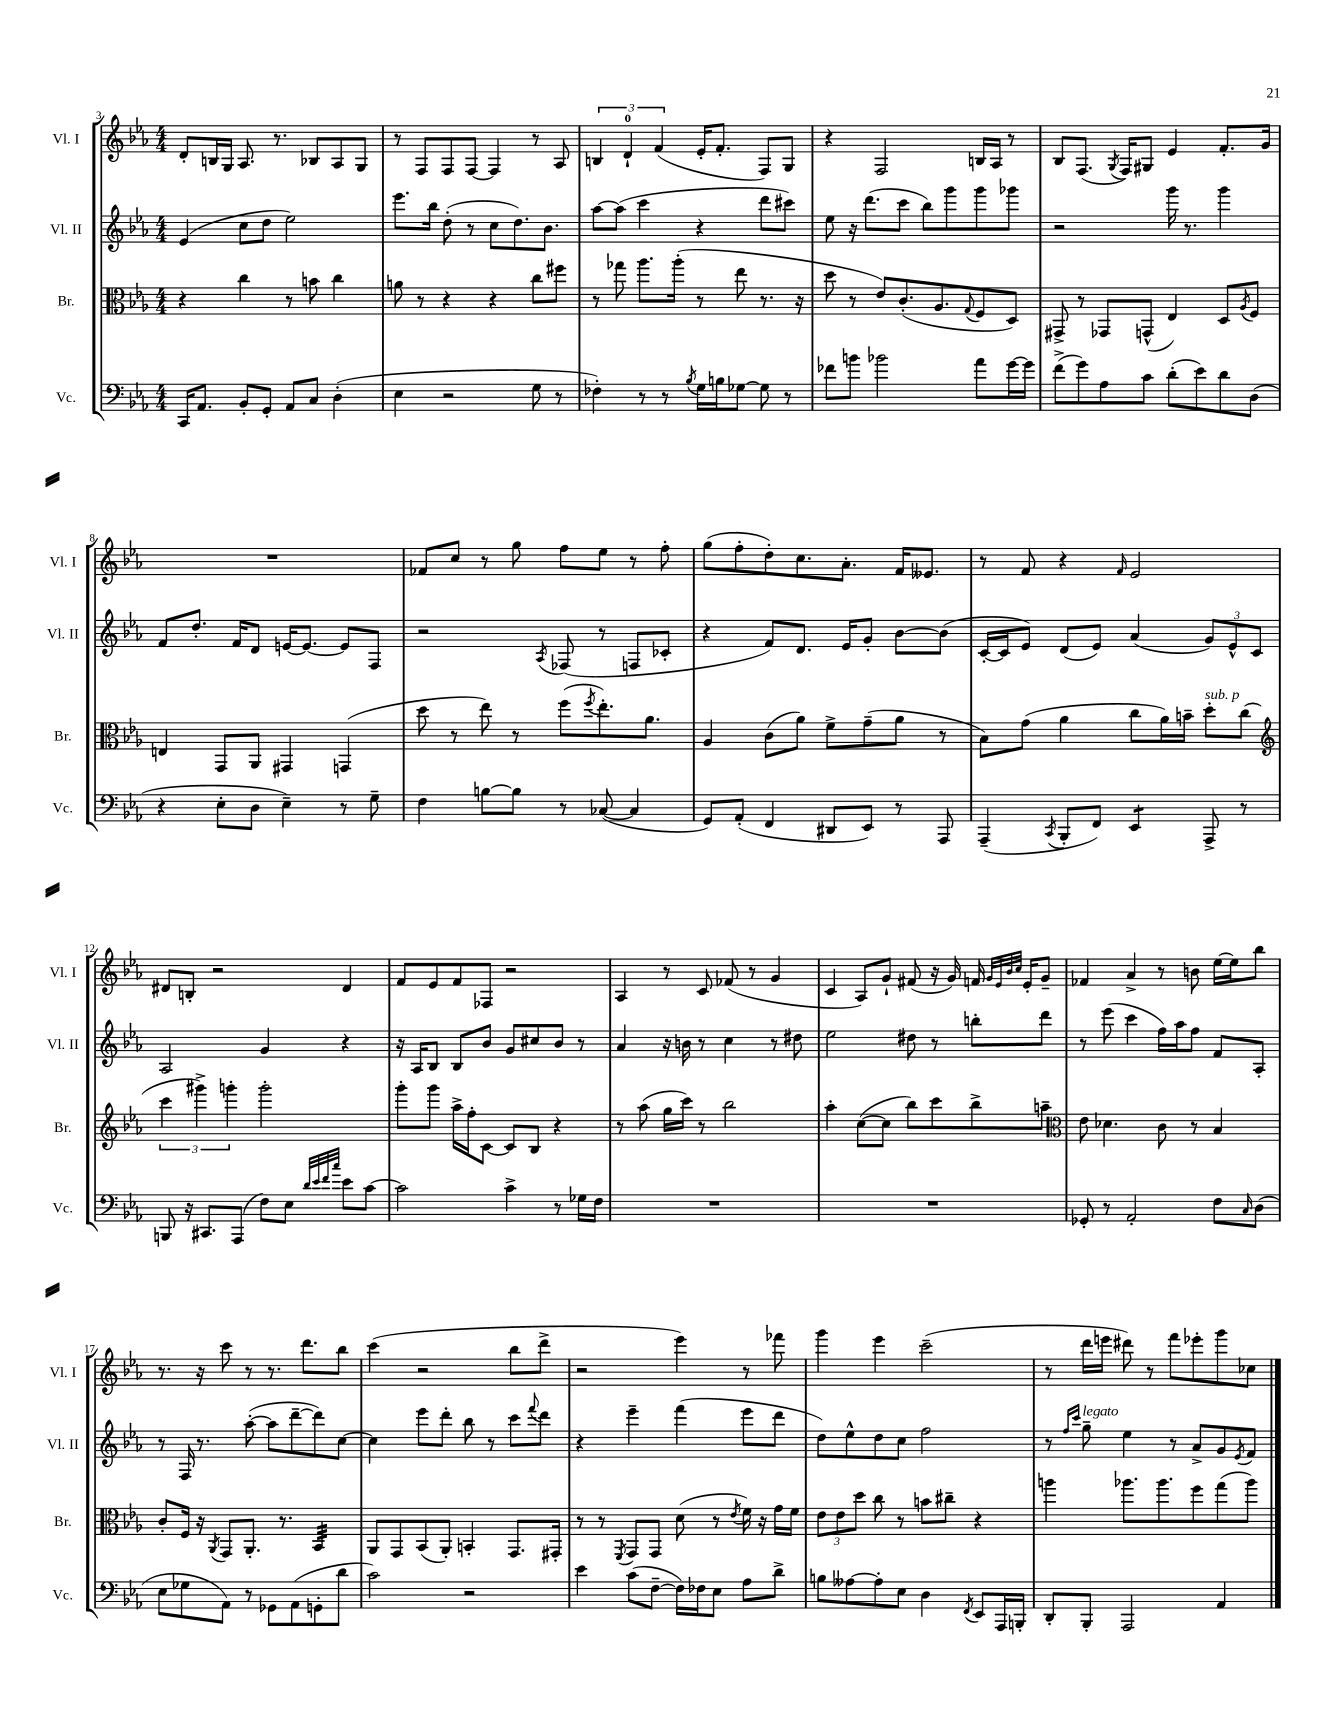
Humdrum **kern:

**kern	**kern	**kern	**kern
*staff4	*staff3	*staff2	*staff1
*clefF4	*clefC3	*clefG2	*clefG2
*k[b-e-a-]	*k[b-e-a-]	*k[b-e-a-]	*k[b-e-a-]
*M4/4	*M4/4	*M4/4	*M4/4
16CC	4r	(4e-	8d'
8.AA-	.	.	.
.	.	.	16B
.	.	.	16G
8BB-'	4cc	8cc	8.A-
8GG'	.	8dd	.
.	.	.	8.r
8AA-	8r	2ee-)	.
8C	8b	.	8B-
(4D'	4cc	.	8A-
.	.	.	8G
=	=	=	=
4E-	8a	8.eee-	8r
.	8r	.	8F
.	.	16bb-	.
2r	4r	(8dd'	8F
.	.	8r	[8F
.	4r	8cc	4F]
.	.	8.dd)	.
8G	8cc	.	8r
.	.	8.b-	.
8r	8ff#	.	8A-
=	=	=	=
4F-')	8r	[8aa-	6B
.	8gg-	(8aa-]	.
.	.	.	6d`
8r	8.aa-	4ccc	.
.	.	.	(6f
8r	.	.	.
.	(16aa-'	.	.
8qB-	.	.	.
16G	8r	4r	16e-'
16B	.	.	8.f'
[8G-	8ee-	.	.
8G-]	8.r	8ddd	8F)
8r	.	8ccc#)	8G
.	16r	.	.
=	=	=	=
8f-	8dd	8ee-	4r
8b	8r	16r	.
.	.	(8.ddd	.
2b-	8e-)	.	2F
.	(8.c'	8ccc	.
.	.	8bb-)	.
.	8.A-	.	.
.	.	8ggg	.
.	8qqG	.	.
8a-	8F	8ggg	16B
.	.	.	16A-
[16g	8D)	8ggg-	8r
16g]	.	.	.
=	=	=	=
(8f^	8GG#^	2r	8B-
8g)	8r	.	(8.F
8A-	8GG-	.	.
.	.	.	8qG
.	.	.	16F)
8c	(8GG^^	.	8G#
(8d'	4E-)	16ggg	4e-
.	.	8.r	.
8e-)	.	.	.
8d	8D	4ggg	8.f'
.	8qA-	.	.
(8D	8F	.	.
.	.	.	16g
=	=	=	=
4r	4E	8f	1r
.	.	8.dd'	.
8E-'	8GG	.	.
.	.	16f	.
8D	8AA-	8d	.
4E-~)	4GG#	[16e	.
.	.	8.e_	.
8r	(4GG	8e]	.
8G~	.	8F	.
=	=	=	=
4F	8dd	2r	8f-
.	8r	.	8cc
[8B	8ee-)	.	8r
8B]	8r	.	8gg
.	.	8qA-	.
8r	(8ff	(8F-	8ff
.	8qff	.	.
([8C-	8.ee-')	8r	8ee-
4C-]	.	8F	8r
.	8.a-	.	.
.	.	8c-'	8ff'
=	=	=	=
8GG)	4A-	4r	(8gg
(8AA-'	.	.	8ff'
4FF	(8c	8f)	8dd')
.	8a-)	8.d	8.cc
8DD#	8f^	.	.
.	.	16e-	8.a-'
8EE-)	(8g~	8g'	.
8r	8a-	[8b-	16f
.	.	.	8.e--
8AAA-	8r	(8b-]	.
=	=	=	=
(4AAA-~	8B-)	[16c'	8r
.	.	16c]	.
.	(8g	8e-)	8f
8qCC	.	.	.
8BBB-'	4a-	(8d	4r
8FF)	.	8e-)	.
.	.	.	16qqf
4EE-	8cc	(4a-	2e-
.	16a-)	.	.
.	16b~	.	.
8AAA-^	8dd'	12g)	.
.	.	12e-^^	.
8r	(8cc	.	.
.	.	12c	.
=	=	=	=
*	*clefG2	*	*
8BBB	6ccc	2A-	8d#
16r	.	.	8B'
.	6ggg#^)	.	.
8.CC#	.	.	.
.	.	.	2r
.	6ggg'	.	.
(8AAA-	.	.	.
8F)	2ggg'	4g	.
8E-	.	.	.
32qqd	.	.	.
32qqe-	.	.	.
32qqf	.	.	.
32qqcc	.	.	.
8e-	.	4r	4d#
[8c	.	.	.
=	=	=	=
2c]	8ggg'	16r	8f
.	.	16A-	.
.	8ggg	8B-	8e-
.	16aa-^	8B-	8f
.	16ff'	.	.
.	[8c	8b-	8F-
4c^	8c]	8g	2r
.	8B-	8cc#	.
8r	4r	8b-	.
16G-	.	8r	.
16F	.	.	.
=	=	=	=
1r	8r	4a-	4A-
.	(8aa-	.	.
.	16gg	16r	8r
.	16ccc)	16b	.
.	8r	8r	8c
.	2bb-	4cc	(8f-
.	.	.	8r
.	.	8r	4g
.	.	8dd#	.
=	=	=	=
1r	4aa-'	2ee-	4c
.	([8cc	.	8A-)
.	8cc]	.	8g`
.	8bb-)	8dd#	(8f#
.	8ccc	8r	16r
.	.	.	16g)
.	8bb-^	8bb'	16f
.	.	.	32qqg
.	.	.	32qqe-
.	.	.	32qqb-
.	.	.	32qqcc
.	.	.	16e-'
.	8aa~	8ddd	8g~
=	=	=	=
*	*clefC3	*	*
8GG-'	8e-	8r	4f-
8r	4.d-	(8eee-	.
2AA-'	.	4ccc	4a-^
.	8c	16ff)	8r
.	.	16aa-	.
.	8r	8ff	8b
8F	4B-	8f	[16ee-
.	.	.	16ee-]
16qqC	.	.	.
(8D	.	8A-'	8bb-
=	=	=	=
8E-	8c'	8r	8.r
8G-	16F	16F	.
.	16r	8.r	16r
.	8qAA-	.	.
8AA-)	8GG	.	8ccc
8r	8.AA-'	([8aa-'	8r
8GG-	.	8aa-]	8.r
.	8.r	.	.
(8AA-	.	[8ddd~	.
.	.	.	8.ddd
8GG'	4BB-	8ddd])	.
8d	.	[8cc	8bb-
=	=	=	=
2c)	8AA-	4cc]	(4ccc
.	8GG	.	.
.	(8BB-	8eee-	2r
.	8AA-')	8ddd'	.
2r	4BB'	8bb-	.
.	.	8r	.
.	8.GG	8ccc	8bb-
.	.	8qqfff	.
.	.	8ddd	8ddd^
.	16GG#'	.	.
=	=	=	=
4e-	8r	4r	2r
.	8r	.	.
.	8qFF	.	.
(8c	8GG	4eee-~	.
[8F~	8GG	.	.
16F])	(8d	(4fff	4eee-)
16F-	.	.	.
8E-	8r	.	.
.	8qe-	.	.
8A-	16f)	8eee-	8r
.	16r	.	.
8d^	16g	8ddd	8fff-
.	16f	.	.
=	=	=	=
8B	12e-	8dd)	4ggg
.	12e-	.	.
[8A--	.	8ee-^^	.
.	12dd	.	.
8A--']	8cc	8dd	4eee-
8E-	8r	8cc	.
4D	8b	2ff	(2ccc~
.	8cc#~	.	.
8qFF	.	.	.
8EE-	4r	.	.
16AAA-	.	.	.
16BBB'	.	.	.
=	=	=	=
8DD'	4aa	8r	8r
.	.	16qqff	.
.	.	16qqccc	.
8BBB-'	.	8gg~	16ddd
.	.	.	16eee
2AAA-	8.aa-	4ee-	8ddd#)
.	.	.	8r
.	8.aa-	.	.
.	.	8r	8fff
.	8ff	8a-^	8eee-'
4AA-	(8gg	8g	8ggg
.	.	8qe-	.
.	8aa-)	8f	8cc-
==	==	==	==
*-	*-	*-	*-
